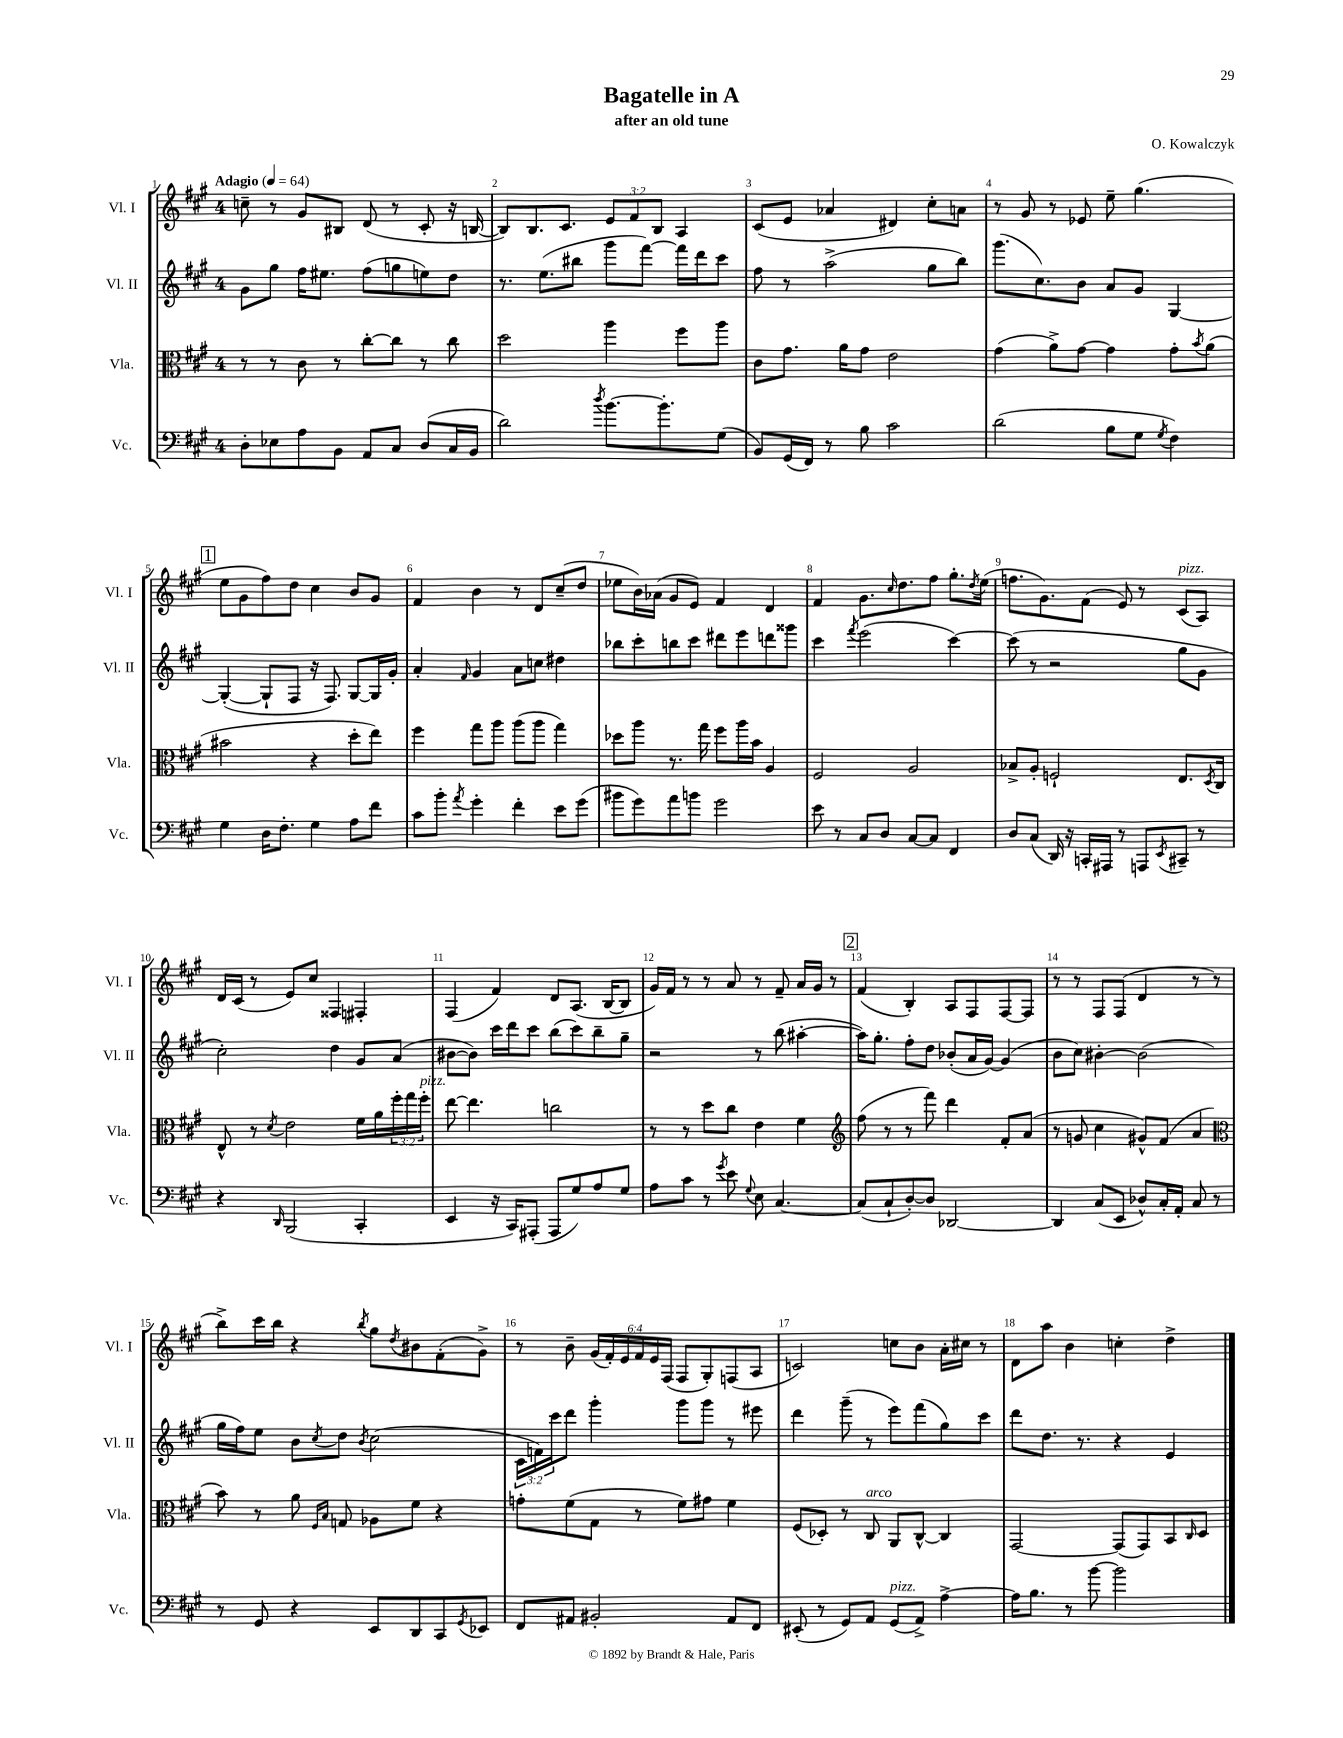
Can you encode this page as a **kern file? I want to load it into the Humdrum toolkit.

**kern	**kern	**kern	**kern
*part4	*part3	*part2	*part1
*staff4	*staff3	*staff2	*staff1
*I"Vc.	*I"Vla.	*I"Vl. II	*I"Vl. I
*I'Vc.	*I'Vla.	*I'Vl. II	*I'Vl. I
*clefF4	*clefC3	*clefG2	*clefG2
*k[f#c#g#]	*k[f#c#g#]	*k[f#c#g#]	*k[f#c#g#]
*M4/4	*M4/4	*M4/4	*M4/4
*MM64	*MM64	*MM64	*MM64
=1	=1	=1	=1
!	!	!	!LO:TX:a:B:t=Adagio
8D'\L	8r	8g#\L	8ccn~\
8E-X\	8r	8gg#\J	8r
8A\	8c#\	16ff#\KL	8g#/L
.	.	8.ee#X\J	.
8BB\J	8r	.	8B#X/J
8AA/L	[8cc#'\L	(8ff#\L	(8d/
8C#/J	8cc#\J]	8ggn\	8r
(8D/L	8r	8een\)	8c#'/
16C#/L	8cc#\	8dd\J	16r
16BB/JJ	.	.	[16Bn/
=2	=2	=2	=2
2d\)	2dd\	8.r	8B/L])
.	.	.	8.B/
.	.	(8.ee\L	.
.	.	.	8.c#/J
.	.	8bb#X\J	.
8qdd/	.	.	.
[8.b\L	4aa\	8ggg#\L	12e/L
.	.	.	12f#/
.	.	[8fff#\J)	.
.	.	.	12B/J
8.b'\]	.	.	.
.	8ff#\L	16fff#\LL]	4A/
.	.	16ddd\J	.
(8G#\J	8aa\J	8ccc#\J	.
=3	=3	=3	=3
8BB/L)	8c#\L	8ff#\	(8c#/L
(16GG#/L	8.g#\J	8r	8e/J
16FF#/JJ)	.	.	.
8r	.	(2aa^\	4a-X/
.	16a\KL	.	.
8B\	8g#\J	.	.
2c#\	2e\	.	4d#X/)
.	.	8gg#\L	8cc#'\L
.	.	8bb\J)	8an\J
=4	=4	=4	=4
(2d\	(4g#\	(8.ggg#\L	8r
.	.	.	8g#/
.	.	8.cc#\)	.
.	8a^\L)	.	8r
.	[8g#\J	8b\J	8e-X/
8B\L	4g#\]	8a/L	8ee~\
8G#\J	.	8g#/J	(4.gg#\
8qG#/	.	.	.
4F#\)	8g#'\L	[4G#/	.
.	8qb/	.	.
.	(8a\J	.	.
!!LO:LB:g=z
!!LO:REH:place=s1:t=1
=5	=5	=5	=5
4G#\	2b#X\	(4G#'/_	8ee\L
.	.	.	8g#\
16D\KL	.	8G#`/L]	8ff#\)
8.F#'\J	.	.	.
.	.	8F#/J	8dd\J
4G#\	4r	16r	4cc#\
.	.	8.F#/)	.
8A\L	8dd'\L	[8G#/L	8b/L
8f#\J	8ee\J)	16G#/L]	8g#/J
.	.	16g#'/JJ	.
=6	=6	=6	=6
8c#\L	4ff#\	4a'/	4f#/
8b'\J	.	.	.
8qa/	.	16qqf#/	.
4g#'\	8gg#\L	4g#/	4b\
.	8aa\J	.	.
4f#'\	(8aa\L	8a\L	8r
.	8aa\J	8ccn\J	8d/L
8e\L	4gg#\)	4dd#X\	(8cc#~/
(8g#\J	.	.	8dd/J
=7	=7	=7	=7
8b#X\L	8dd-X\L	8bb-X\L	8ee-X\L
8g#\)	8aa\J	8ccc#'\	16b\L)
.	.	.	(16a-X\JJ
8a\	8.r	8bbn\	8g#/L
8bn\J	.	8ccc#\J	8e/J)
.	16gg#\	.	.
2g#\	8ff#\L	8ddd#X\L	4f#/
.	16aa\L	8eee\	.
.	16b\JJ	.	.
.	4A/	8dddn\	4d/
.	.	8ggg##X\J	.
=8	=8	=8	=8
8e\	2F#/	4ccc#\	4f#/
8r	.	.	.
.	.	8qfff#/	.
8C#/L	.	(2eee\	8.g#\L
8D/J	.	.	.
.	.	.	16qqcc#/
.	.	.	8.dd\
[8C#/L	2A/	.	.
8C#/J]	.	.	8ff#\J
4FF#/	.	[4ccc#\)	8.gg#'\L
.	.	.	8qdd/
.	.	.	(16ee\Jk
=9	=9	=9	=9
8D/L	8B-X^/L	(8ccc#\]	8.ffn\L
(8C#/J	8A'/J	8r	.
.	.	.	8.g#\)
16DD/)	2Fn`/	2r	.
16r	.	.	.
16CCn'/LL	.	.	(8f#\J
16AAA#X/JJ	.	.	.
8r	.	.	8e/)
8AAAn/L	.	.	8r
8qEE/	.	.	.
!	!	!	!LO:TX:a:i:t=pizz.
8CC#X~/J	8.E/L	8gg#\L	(8c#/L
8r	.	8g#\J	8A/J)
.	8qD/	.	.
.	16C#/Jk	.	.
!!LO:LB:g=z
=10	=10	=10	=10
4r	8E^^/	2cc#'\)	16d/LL
.	.	.	(16c#/JJ
.	8r	.	8r
16qqDD/	8qd/	.	.
(2BBB/	2e\	.	8e/L)
.	.	.	8cc#/J
.	.	4dd\	4F##X/
4CC#'/	16f#\LL	8g#/L	4F#X'/
.	16a\	.	.
.	24ff#'\	(8a/J	.
.	24gg#\	.	.
!	!LO:TX:a:i:t=pizz.	!	!
.	24ff#'\JJ	.	.
=11	=11	=11	=11
4EE/	[8ee\	[8b#X\L	(4F#/
.	4.ee\]	8b#\J])	.
16r	.	16ccc#\LL	4f#/)
16CC#/KL)	.	16ddd\J	.
(8AAA#X'/J	.	8ccc#\J	.
8AAA#/L	2ccn\	(8bb\L	8d/L
8G#/)	.	8ccc#\)	(8.A/J
8A/	.	8bb~\	.
.	.	.	[16B/KL
8G#/J	.	8gg#~\J	8B/J]
=12	=12	=12	=12
8A\L	8r	2r	16g#/LL)
.	.	.	16f#/JJ
8c#\J	8r	.	8r
8r	8dd\L	.	8r
8qg#/	.	.	.
8e\	8cc#\J	.	8a/
8qqG#/	.	.	.
8E\	4e\	8r	8r
[4.C#/	.	(8bb\	8f#~/
.	4f#\	[4aa#X'\	16a/LL
.	.	.	16g#/JJ
.	.	.	8r
!!LO:REH:place=s1:t=2
=13	=13	=13	=13
*	*clefG2	*	*
(8C#/L]	(8ff#\	16aa#\KL])	(4f#/
.	.	8.gg#'\J	.
8C#`/	8r	.	.
[8D'/)	8r	8ff#'\L	4B'/)
8D/J]	8fff#\)	8dd\J	.
[2DD-X/	4ddd\	(8b-X'/L	8A/L
.	.	16a/L	8F#/
.	.	[16g#/JJ)	.
.	8f#'/L	(4g#/]	[8F#/
.	(8a/J	.	8F#/J]
=14	=14	=14	=14
4DD-/]	8r	8b\L	8r
.	8gn/	8cc#\J)	8r
(8C#/L	4cc#\	[4b#X'\	8F#/L
8EE/J	.	.	(8F#/J
8D-X^^/L)	8g#X^^/L)	(2b#\]	4d/
16C#'/L	(8f#/J	.	.
16AA'/JJ	.	.	.
8C#/	4a/	.	8r
8r	.	.	8r
!!LO:LB:g=z
=15	=15	=15	=15
*	*clefC3	*	*
8r	8b\)	16gg#\LL	8bb^\L)
.	.	16ff#\J)	.
8GG#/	8r	8ee\J	16ccc#\L
.	.	.	16bb\JJ
4r	8a\	8b\L	4r
.	16qqF#/LL	.	.
.	16qqB/JJ	8qcc#/	.
.	8Gn/	8dd\J	.
.	.	8qb/	8qbb/
8EE/L	8A-X\L	(2cc#\	8gg#\L
.	.	.	8qdd/
8DD/	8f#\J	.	8b#X\
8CC#/	4r	.	(8f#'\
8qGG#/	.	.	.
8EE-X/J	.	.	8g#^\J)
=16	=16	=16	=16
8FF#/L	8gn'\L	24c#\LL	8r
.	.	24fn\)	.
.	.	24ccc#\J	.
8AA#X/J	(8f#\	8ddd\J	8b~\
2BB#X'/	8G#\J	4ggg#'\	(24g#/LL
.	.	.	24f#'/)
.	.	.	24e/
.	8r	.	24f#/
.	.	.	24e/
.	.	.	(24F#/JJ
.	8f#\L)	8ggg#\L	8F#/L
.	8g#X\J	8ggg#\J	8G#'/)
8AA#/L	4f#\	8r	(8Fn/
8FF#/J	.	8eee#X\	8A/J
=17	=17	=17	=17
(8EE#X'/	(8F#/L	4ddd\	2cn/)
8r	8D-X'/J)	.	.
8GG#/L)	8r	(8ggg#~\	.
!	!LO:TX:a:i:t=arco	!	!
8AA/J	8C#/	8r	.
!LO:TX:a:i:t=pizz.	!	!	!
(8GG#/L	8AA/L	8eee\L)	8ccn\L
8AA^/J)	[8C#^^/J	(8fff#\	8b\J
[4A^\	4C#/]	8gg#\)	16a'\LL
.	.	.	16cc#X\JJ
.	.	8ccc#\J	8r
=18	=18	=18	=18
16A\KL]	[2GG#/	8ddd\L	8d\L
8.B\J	.	.	.
.	.	8.dd\J	8aa\J
8r	.	.	4b\
.	.	8.r	.
[8b\	.	.	.
2b\]	(8GG#/L]	4r	4ccn'\
.	8GG#/)	.	.
.	8BB/	4e/	4dd^\
.	16qqC#/	.	.
.	8D/J	.	.
==	==	==	==
*-	*-	*-	*-
